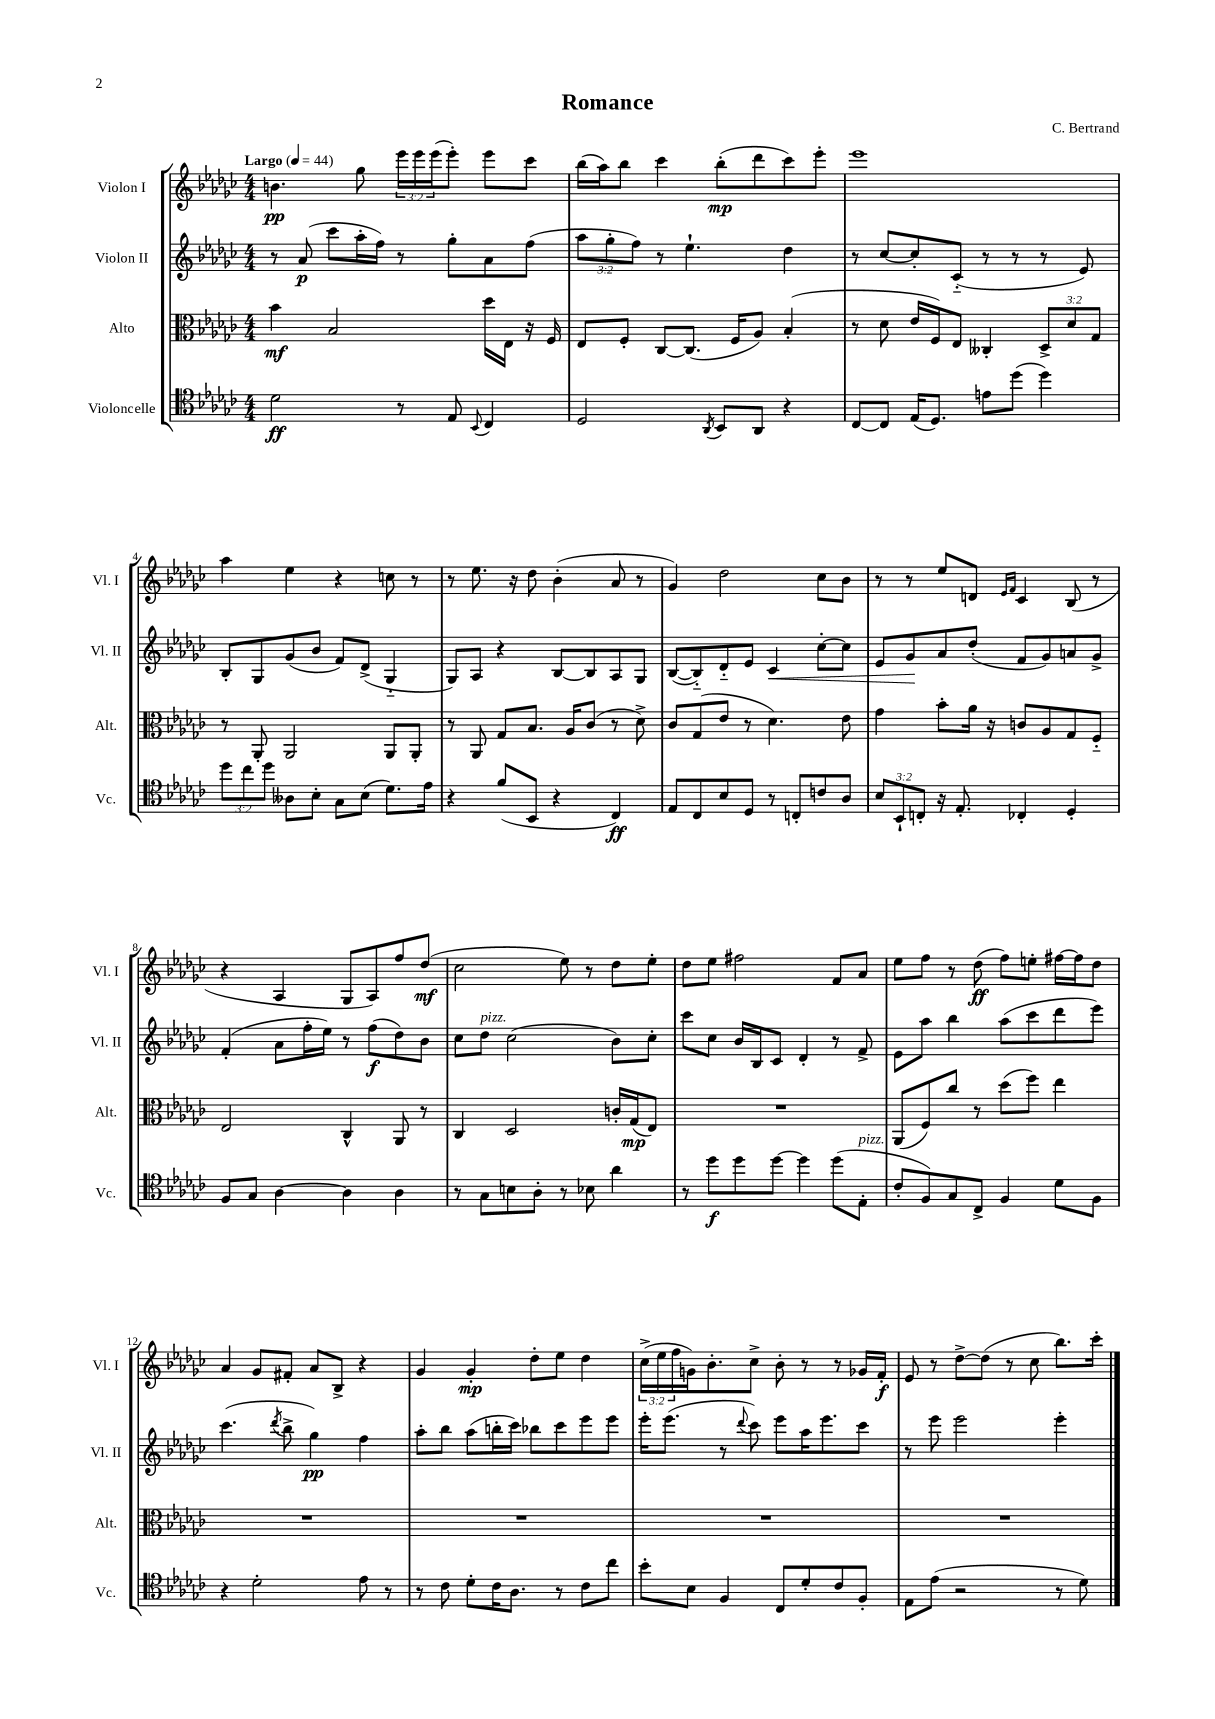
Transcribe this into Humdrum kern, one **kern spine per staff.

**kern	**kern	**kern	**kern
*staff4	*staff3	*staff2	*staff1
*clefC4	*clefC3	*clefG2	*clefG2
*k[b-e-a-d-g-c-]	*k[b-e-a-d-g-c-]	*k[b-e-a-d-g-c-]	*k[b-e-a-d-g-c-]
*M4/4	*M4/4	*M4/4	*M4/4
*MM44	*MM44	*MM44	*MM44
2d-\	4b-\	8r	4.b\
.	.	(8a-/	.
.	2B-/	8ccc-\L	.
.	.	16aa-'\L	8gg-\
.	.	16ff\JJ)	.
8r	.	8r	24eee-\LL
.	.	.	24eee-\
.	.	.	(24eee-\J
8E-/	.	8gg-'\L	8eee-'\J)
8qqBB-/	.	.	.
4C-/	16dd-\LL	8a-\	8eee-\L
.	16E-\JJ	.	.
.	16r	(8ff\J	8ccc-\J
.	16F/	.	.
=	=	=	=
2D-/	8E-/L	12aa-\L	(16bb-\LL
.	.	.	16aa-\J)
.	.	12gg-'\	.
.	8F'/J	.	8bb-\J
.	.	12ff\J)	.
.	[8C-/L	8r	4ccc-\
.	(8.C-/]J	4.ee-`\	.
8qAA-/	.	.	.
8BB-/L	.	.	(8bb-'\L
.	16F/LK	.	.
8AA-/J	8A-/J)	.	8ddd-\
4r	(4B-'/	4dd-\	8ccc-\)
.	.	.	8eee-'\J
=	=	=	=
[8C-/L	8r	8r	1eee-
8C-/]J	8d-\	[8cc-/L	.
(16E-/LK	16e-/LL	8cc-'/]	.
8.D-/J)	16F/J)	.	.
.	8E-/J	(8c-'~/J	.
8e\L	4C--'/	8r	.
(8dd-\J	.	8r	.
4dd-\)	12D-^/L	8r	.
.	12d-/	.	.
.	.	8e-/)	.
.	12G-/J	.	.
=	=	=	=
12dd-\L	8r	8B-'/L	4aa-\
12cc-\	.	.	.
.	8AA-'/	8G-/	.
12dd-\J	.	.	.
8A--\L	2AA-/	(8g-/	4ee-\
8B-'\J	.	8b-/J	.
8G-\L	.	8f/L)	4r
(8B-\J	.	(8d-^/J	.
8.d-\L)	8AA-/L	4G-'~/	8cc\
.	8AA-'/J	.	8r
16e-\Jk	.	.	.
=	=	=	=
4r	8r	8G-/L)	8r
.	8AA-/	8A-/J	8.ee-\
(8f/L	8G-/L	4r	.
.	.	.	16r
8BB-/J	8.B-/J	.	8dd-\
4r	.	[8B-/L	(4b-'\
.	16A-/LK	.	.
.	(8c-/J	8B-/]	.
4C-/)	8r	8A-/	8a-/
.	8d-^\)	8G-/J	8r
=	=	=	=
8E-/L	8c-/L	([8B-/L	4g-/)
8C-/	(8G-/	8B-'~/])	.
8B-/	8e-/J	8d-'~/	2dd-\
8D-/J	8r	8e-/J	.
8r	4.d-\)	4c-/	.
8C'/L	.	.	.
8c/	.	[8cc-'\L	8cc-\L
8A-/J	8e-\	8cc-\]J	8b-\J
=	=	=	=
12B-/L	4g-\	8e-/L	8r
12BB-`/	.	.	.
.	.	8g-/	8r
12C'/J	.	.	.
16r	8b-'\L	8a-/	8ee-/L
8.E-'/	.	.	.
.	16a-\Jk	(8dd-'/J	8d/J
.	16r	.	.
.	.	.	16qqe-/LL
.	.	.	16qqf/JJ
4C-'/	8c/L	8f/L	4c-/
.	8A-/	8g-/)	.
4D-'/	8G-/	8a/	(8B-/
.	8F'~/J	8g-^/J	8r
=	=	=	=
8F/L	2E-/	(4f'/	4r
8G-/J	.	.	.
[4A-\	.	8a-\L	4A-/
.	.	16ff'\L	.
.	.	16ee-\JJ)	.
4A-\]	4C-^^/	8r	8G-/L
.	.	(8ff\L	8A-/)
4A-\	8AA-/	8dd-\)	8ff/
.	8r	8b-\J	(8dd-/J
=	=	=	=
8r	4C-/	8cc-\L	2cc-\
8G-\L	.	8dd-\J	.
8B\	2D-/	(2cc-\	.
8A-'\J	.	.	.
8r	.	.	8ee-\)
8B-\	.	.	8r
4a-\	16c'/LL	8b-\L)	8dd-\L
.	(16G-/J	.	.
.	8E-/J)	8cc-'\J	8ee-'\J
=	=	=	=
8r	1r	8ccc-\L	8dd-\L
8dd-\L	.	8cc-\J	8ee-\J
8dd-\	.	16b-/LL	2ff#\
.	.	16B-/J	.
[8dd-\J	.	8c-/J	.
4dd-\]	.	4d-'/	.
(8dd-\L	.	8r	8f/L
8E-'\J	.	8f^/	8a-/J
=	=	=	=
8c-'/L	(8AA-/L	8e-\L	8ee-\L
8F/)	8F/)	8aa-\J	8ff\J
8G-/	8cc-/J	4bb-\	8r
8C-^/J	8r	.	(8dd-\
4F/	(8dd-\L	(8aa-\L	8ff\L)
.	8ff\J)	8ccc-\	8ee'\J
8d-\L	4ee-\	8ddd-\	[16ff#\LL
.	.	.	16ff#\]J
8F\J	.	8eee-\J)	8dd-\J
=	=	=	=
4r	1r	(4.ccc-\	4a-/
2d-'\	.	.	8g-/L
.	.	8qddd-/	.
.	.	8bb-^\	8f#'/J
.	.	4gg-\)	8a-/L
.	.	.	8B-^/J
8e-\	.	4ff\	4r
8r	.	.	.
=	=	=	=
8r	1r	8aa-'\L	4g-/
8c-\	.	8bb-\J	.
8d-'\L	.	(8aa-\L	4g-'/
16c-\K	.	16bb'\L	.
8.A-\J	.	16ccc-\JJ)	.
.	.	8bb-\L	8dd-'\L
8r	.	8ccc-\	8ee-\J
8c-\L	.	8eee-\	4dd-\
8cc-\J	.	8eee-\J	.
=	=	=	=
8b-'\L	1r	16eee-'\LK	(24cc-^\LL
.	.	.	24ee-\
.	.	(8.eee-\J	.
.	.	.	24ff\
8B-\J	.	.	16g\J)
.	.	.	8.b-'\
4F/	.	8r	.
.	.	8qqddd-/	.
.	.	8ccc-\)	8cc-^\J
8C-/L	.	8eee-\L	8b-'\
8d-'/	.	16aa-\K	8r
.	.	8.eee-\	.
8c-/	.	.	8r
8F'/J	.	8ccc-\J	16g-/LL
.	.	.	16f'/JJ
=	=	=	=
8E-\L	1r	8r	8e-/
(8e-\J	.	8eee-\	8r
2r	.	2eee-\	[8dd-^\L
.	.	.	(8dd-\]J
.	.	.	8r
.	.	.	8cc-\
8r	.	4eee-'\	8.bb-\L)
8d-\)	.	.	.
.	.	.	16ccc-'\Jk
==	==	==	==
*-	*-	*-	*-
